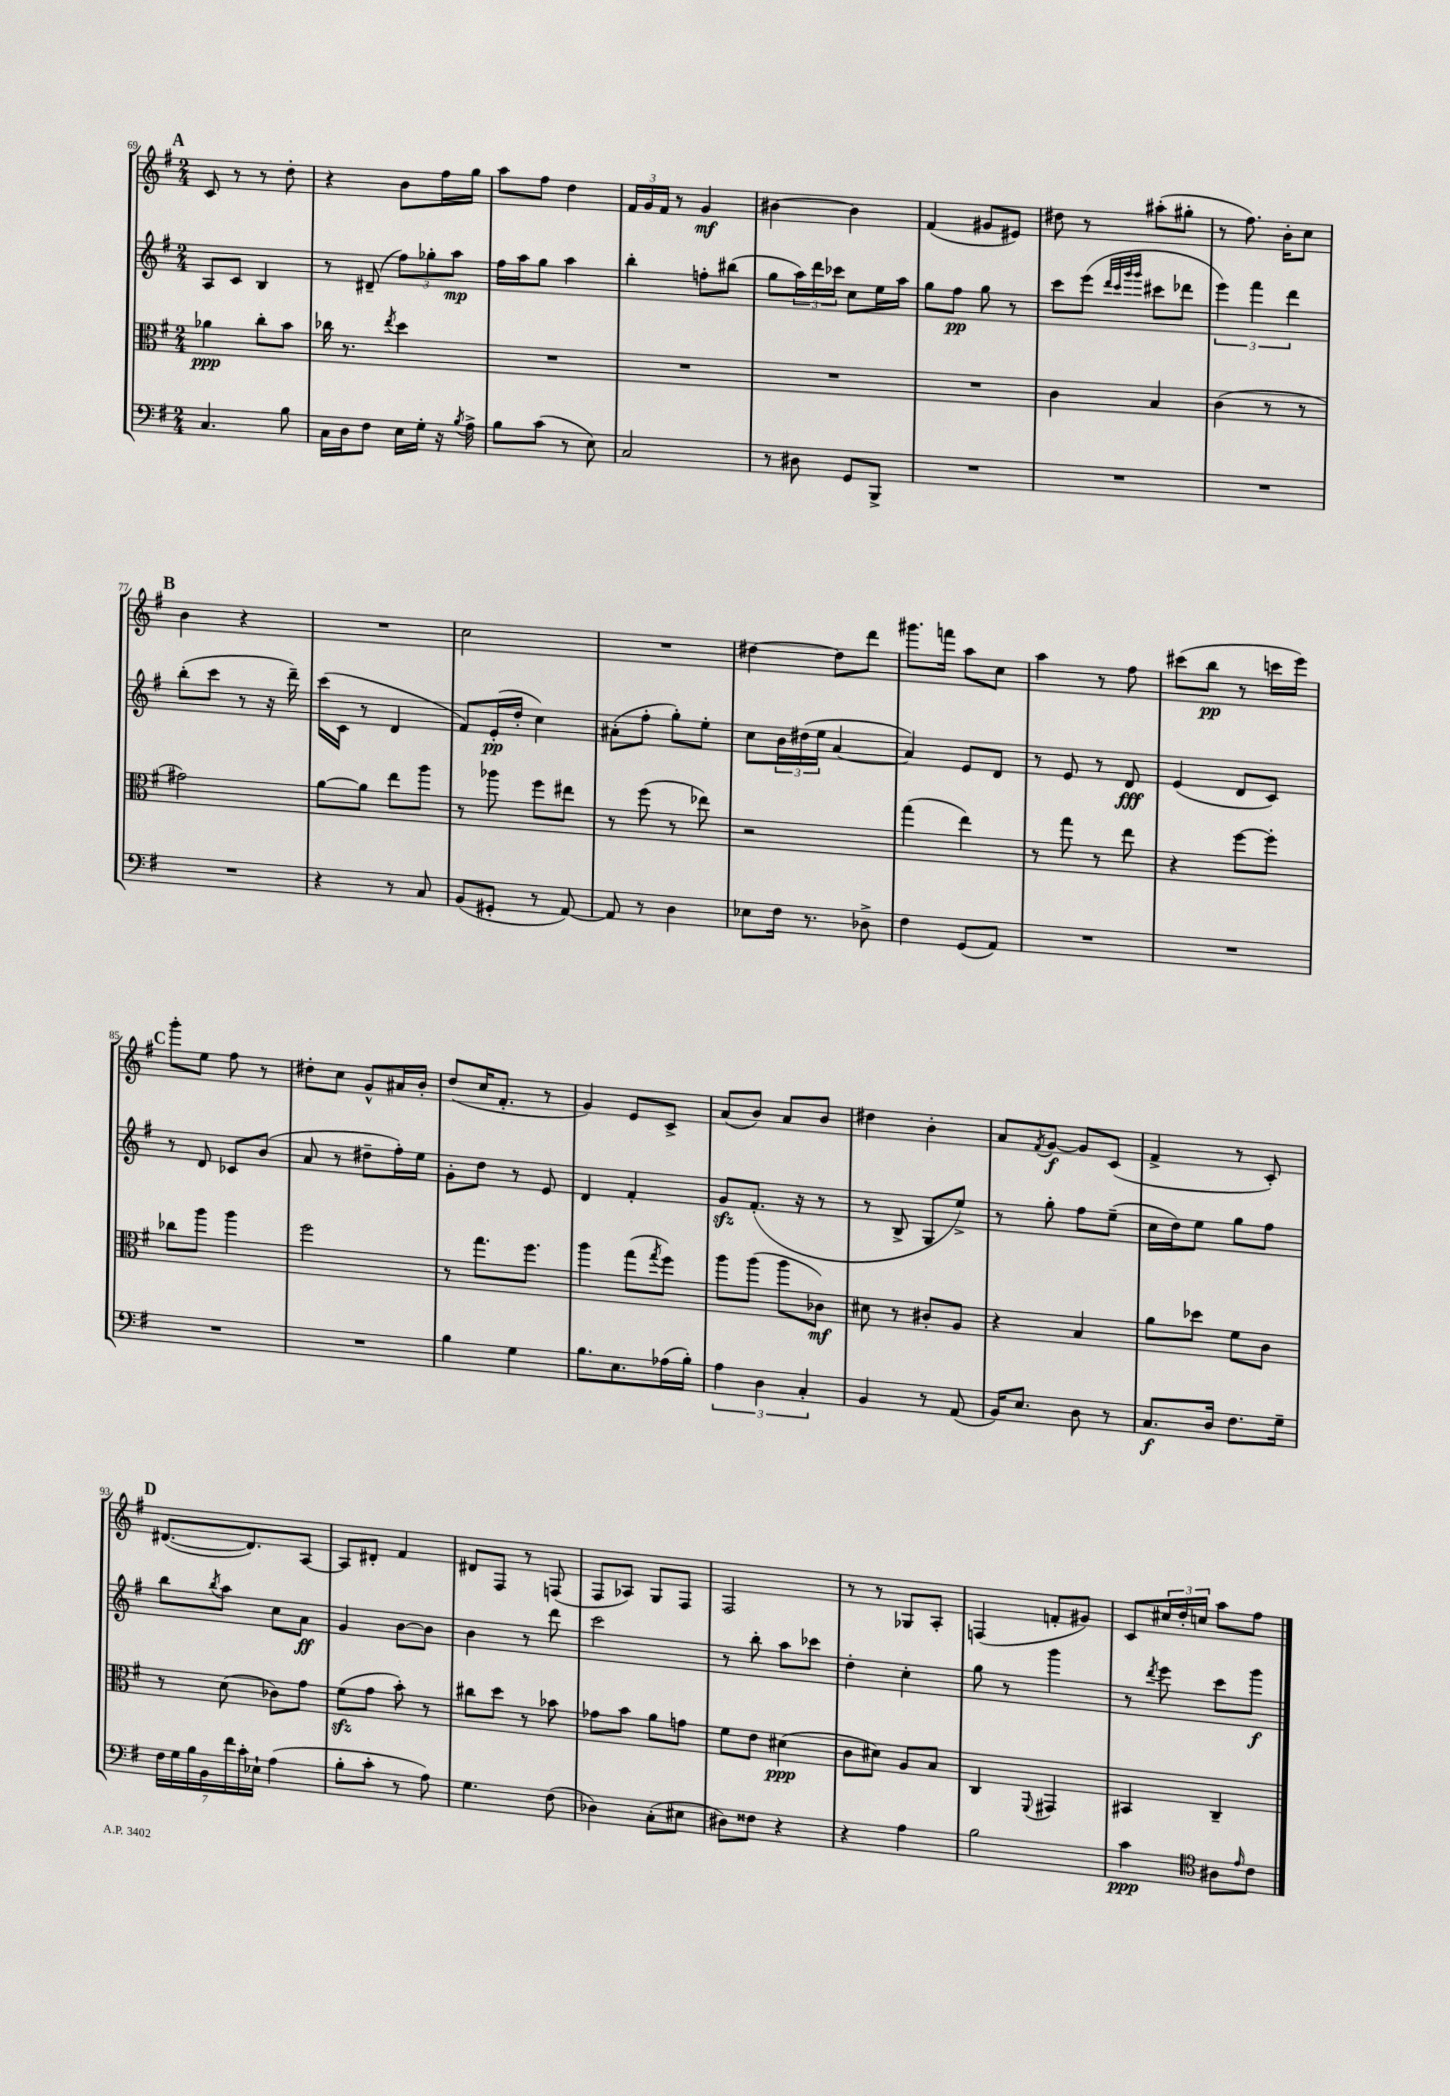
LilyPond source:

<<
\new StaffGroup <<
\new Staff = "s0" {
    \clef treble \key g \major \numericTimeSignature \time 2/4
    \mark \markup { \bold "A" } c'8 r8 r8 d''8-. |
    r4 b'8 fis''16 g''16 |
    a''8 fis''8 d''4 |
    \tuplet 3/2 { fis'16 g'16 fis'16 } r8 g'4\mf |
    bis'4~ bis'4 |
    fis'4( gis'8 eis'8) |
    dis''8 r8 ais''8-.( gis''8-. |
    r8 fis''8.) b'16-. c''8 |
    \mark \markup { \bold "B" } b'4 r4 |
    R2 |
    c''2 |
    R2 |
    dis''4~ dis''8 d'''8 |
    gis'''8. f'''16 a''8 c''8 |
    a''4 r8 fis''8 |
    cis'''8( b''8\pp r8 c'''16 e'''16) |
    \mark \markup { \bold "C" } g'''8-. e''8 fis''8 r8 |
    dis''8-. c''8 g'8-^ ais'16 b'16-. |
    d''8( c''16 fis'8.-. r8 |
    g'4) e'8 c'8-> |
    a'8( b'8) a'8 b'8 |
    dis''4 b'4-. |
    a'8 \acciaccatura { fis'8 } g'8~\f g'8 c'8( |
    fis'4-> r8 c'8-.) |
    \mark \markup { \bold "D" } dis'8.~( dis'8.) a8~ |
    a8 dis'8-. fis'4 |
    dis'8 fis8 r8 f8( |
    fis8 aes8) g8 fis8 |
    fis2 |
    r8 r8 ges8 a8-. |
    f4( f'8-. gis'8) |
    c'8 \tuplet 3/2 { cis''16 d''16-. c''16 } a''8 fis''8 \bar "|." |
}
\new Staff = "s1" {
    \clef treble \key g \major \numericTimeSignature \time 2/4
    \mark \markup { \bold "A" } a8 c'8 b4 |
    r8 dis'8--( \tuplet 3/2 { fis''8) ges''8-. a''8\mp } |
    fis''16 a''16 g''8 a''4 |
    b''4-. f''8-. bis''8( |
    g''8 \tuplet 3/2 { a''16) d'''16 ces'''16 } c''8 e''16 a''16 |
    g''8 fis''8\pp g''8 r8 |
    c'''8 e'''8( \grace { d'''32 c'''32 g'''32 g'''32 } cis'''8 des'''8 |
    \tuplet 3/2 { e'''4) fis'''4 d'''4 } |
    \mark \markup { \bold "B" } b''8-.( c'''8 r8 r16 d'''16--) |
    c'''16( c'16 r8 d'4 |
    fis'8) e'16-.\pp( d''16-. c''4) |
    ais'8-.( fis''8-. g''8-.) e''8-. |
    c''8 \tuplet 3/2 { b'16 dis''16( e''16 } a'4~ |
    a'4) e'8 d'8 |
    r8 e'8 r8 d'8\fff |
    e'4( d'8 c'8) |
    \mark \markup { \bold "C" } r8 d'8 ces'8 b'8( |
    a'8 r8 dis''8-- fis''16-.) e''16 |
    g'8-. d''8 r8 e'8 |
    d'4 fis'4-. |
    g'8\sfz fis'8.-.( r16 r8 |
    r8 b8-> g8 e''8->) |
    r8 g''8-. fis''8 e''8--( |
    c''16 d''16) e''8 g''8 fis''8 |
    \mark \markup { \bold "D" } b''8 \acciaccatura { b''8 } a''8 c''8 a'8\ff |
    g'4 b'8~ b'8 |
    b'4 r8 d'''8 |
    c'''2 |
    r8 b''8-. a''8 ces'''8 |
    d''4-. c''4-. |
    g''8 r8 g'''4 |
    r8 \acciaccatura { d'''8 } e'''8 c'''8 g'''8\f \bar "|." |
}
\new Staff = "s2" {
    \clef alto \key g \major \numericTimeSignature \time 2/4
    \mark \markup { \bold "A" } aes'4\ppp c''8-. b'8 |
    ces''16 r8. \acciaccatura { e''8 } d''4 |
    R2 |
    R2 |
    R2 |
    R2 |
    c'4 b4 |
    c'4( r8 r8 |
    \mark \markup { \bold "B" } gis'2) |
    a'8~ a'8 e''8 a''8 |
    r8 aes''8 fis''8 eis''8 |
    r8 fis''8( r8 ees''8) |
    r2 |
    g''4( e''4) |
    r8 g''8 r8 e''8 |
    r4 fis''8~ fis''8-. |
    \mark \markup { \bold "C" } ces''8 a''8 a''4 |
    fis''2 |
    r8 g''8. fis''8. |
    a''4 g''8( \acciaccatura { g''8 } fis''8) |
    a''8 a''8( a''8 ces'8\mf) |
    dis'8 r8 cis'8-. a8 |
    r4 b4 |
    a'8 des''8 fis'8 c'8 |
    \mark \markup { \bold "D" } r8 d'8( ces'8) g'8 |
    fis'8\sfz( g'8 b'8-.) r8 |
    cis''8 d''8 r8 bes'8 |
    ges'8 b'8 a'8 g'8 |
    fis'8 e'8 dis'4\ppp( |
    c'8 dis'8) a8 b8 |
    c4 \appoggiatura { fis,8 } gis,4 |
    bis,4 c4-- \bar "|." |
}
\new Staff = "s3" {
    \clef bass \key g \major \numericTimeSignature \time 2/4
    \mark \markup { \bold "A" } c4. b8 |
    c16 d16 fis8 e16 g16-. r16 \acciaccatura { b8 } a16-> |
    b8 c'8( r8 e8) |
    c2 |
    r8 dis8 g,8 b,,8-> |
    R2 |
    R2 |
    R2 |
    \mark \markup { \bold "B" } R2 |
    r4 r8 c8 |
    b,8( gis,8-. r8 a,8~) |
    a,8 r8 d4 |
    ees8 fis16 r8. des8-> |
    fis4 g,8( a,8) |
    R2 |
    R2 |
    \mark \markup { \bold "C" } R2 |
    R2 |
    b4 g4 |
    b8. e8. aes16( b16-.) |
    \tuplet 3/2 { a4 d4 c4-. } |
    b,4 r8 a,8( |
    b,16) e8. d8 r8 |
    c8.\f d16 fis8. g16-- |
    \mark \markup { \bold "D" } \tuplet 7/4 { fis16 g16 b16 b,16 fis'16 c'16-. ees16-! } a4( |
    b8-. c'8-. r8 a8) |
    g4. fis8( |
    des4) c8-.( eis8 |
    dis8) fisis8 r4 |
    r4 a4 |
    b2 |
    c'4\ppp \clef tenor ais8 \grace { e'16 } c'8 \bar "|." |
}
>>
>>
\layout { \context { \Score currentBarNumber = #69 } }
